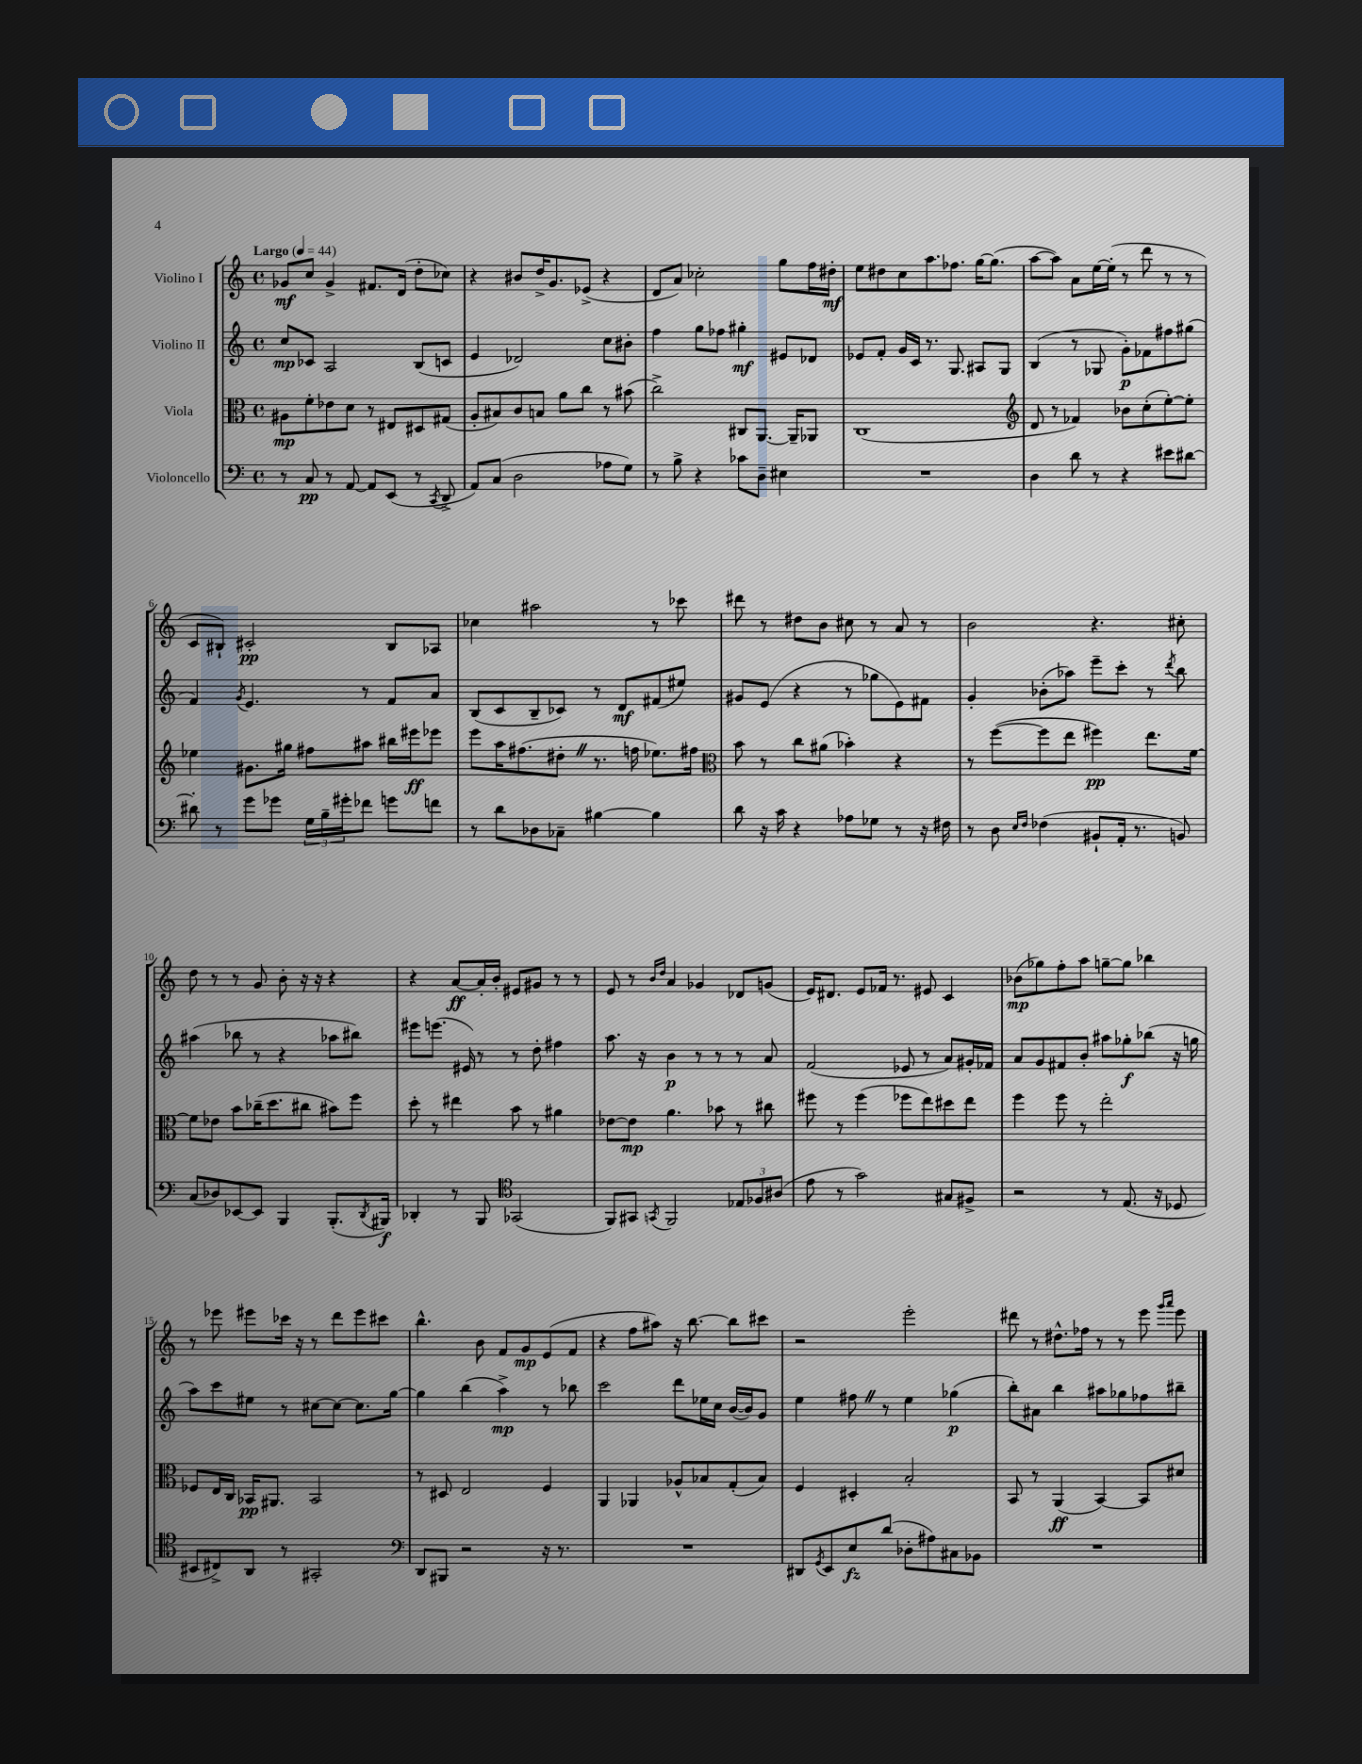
<<
\new StaffGroup <<
\new Staff = "s0" \with { instrumentName = "Violino I" } {
    \clef treble \key c \major \defaultTimeSignature \time 4/4 \tempo "Largo" 4 = 44
    ges'8\mf c''8 ges'4-> fis'8. d'16( d''8-. ces''8) |
    r4 bis'8 d''16-> g'8. ees'8->( r4 |
    d'8 a'8) ces''2-. g''8 f''16 dis''16-.\mf |
    e''8 dis''8 c''8 a''8. fes''8. g''16~ g''8.( |
    a''8~ a''8) a'8 e''16~ e''16-.( r8 d'''8 r8 r8 |
    c'8 bis8-!) cis'2-.\pp bis8 aes8 |
    ces''4 ais''2 r8 ces'''8 |
    dis'''8 r8 dis''8 b'8 cis''8 r8 a'8 r8 |
    b'2 r4. cis''8-. |
    d''8 r8 r8 g'8 b'8-. r16 r16 r4 |
    r4 a'8~\ff a'16-. b'16-. eis'8 gis'8 r8 r8 |
    e'8 r8 \grace { b'16 d''16 } a'4 ges'4 des'8 g'8( |
    e'16) dis'8. e'8 fes'16 r8. eis'8 c'4 |
    bes'8\mp( ges''8) f''8-. a''8 g''8~-- g''8 bes''4 |
    r8 ees'''8 eis'''8 ces'''16 r16 r8 d'''8 eis'''8 cis'''8 |
    b''4.-^ b'8 f'8 g'8\mp e'8( f'8 |
    r4 f''8 ais''8) r16 b''8.~ b''8 cis'''8 |
    r2 e'''2-. |
    dis'''8 r8 dis''8.-^ fes''16 r8 r8 e'''8 \grace { g'''16 a'''16 } e'''8 \bar "|." |
}
\new Staff = "s1" \with { instrumentName = "Violino II" } {
    \clef treble \key c \major \defaultTimeSignature \time 4/4
    c''8\mp ces'8 a2 b8( c'8 |
    e'4 des'2) c''8 bis'8-. |
    f''4 g''8 fes''8 gis''4-.\mf eis'8 des'8 |
    ees'8 f'8-. g'16 c'16 r8. g8. ais8 g8 |
    b4( r8 ges8 g'8-.\p) fes'8 fis''8 gis''8( |
    f'4) \acciaccatura { g'8 } e'4. r8 f'8 a'8 |
    b8( c'8 b8-- ces'8) r8 d'8\mf fis'8( eis''8) |
    gis'8 e'8( r4 r8 ges''8 e'8) fis'8 |
    g'4-. bes'8-.( aes''8) e'''8-- c'''8-. r8 \acciaccatura { d'''8 } b''8 |
    ais''4( bes''8 r8 r4 aes''8 bis''8) |
    eis'''8 e'''8.( eis'16) r8 r8 d''8-. fis''4 |
    a''8. r16 b'4\p r8 r8 r8 a'8 |
    f'2( ees'8 r8 a'8) gis'16-. fes'16 |
    a'8 g'8 fis'8 b'8-. ais''8 ges''8-.\f bes''8( r16 g''16 |
    a''8) c'''8 eis''8 r8 cis''8~ cis''8~ cis''8. g''16~ |
    g''4 b''4( a''4->\mp) r8 bes''8 |
    c'''2 d'''8 ees''16 c''16 b'16~( b'16) g'8 |
    e''4 fis''8 \once \override BreathingSign.text = \markup { \musicglyph "scripts.caesura.straight" } \breathe r8 e''4 ges''4\p( |
    b''8-.) ais'8 b''4 ais''8 ges''8 fes''8 bis''8-- \bar "|." |
}
\new Staff = "s2" \with { instrumentName = "Viola" } {
    \clef alto \key c \major \defaultTimeSignature \time 4/4
    ais8\mp f'8-. ees'8 d'8 r8 eis8 dis8 gis8( |
    a8-. bis8) c'8 b8 a'8 c''8 r8 bis'8( |
    c''2->) cis8 a,8.~ a,16-- aes,8 |
    c1( |
    \clef treble d'8 r8 fes'4) bes'8 c''8-.( e''8~-.) e''8-. |
    ees''4 gis'8. gis''16 fis''8 ais''8 bis''16 eis'''16\ff ees'''8 |
    e'''8 a''16 fis''8.( dis''8-. \once \override BreathingSign.text = \markup { \musicglyph "scripts.caesura.straight" } \breathe r8. f''16 ees''8.) fis''16 |
    \clef alto b'8 r8 c''8 ais'8( bes'4-.) r4 |
    r8 f''8~( f''8 e''8 fis''4\pp) e''8. f'16~ |
    f'8 ees'8 b'8 ces''16--( d''8. cis''8 bis'8) f''8 |
    d''8-. r8 eis''4 b'8 r8 ais'4 |
    ees'8~ ees'8\mp a'4. bes'8 r8 cis''8 |
    fis''8 r8 fis''4( fes''8 e''8) dis''8 e''8 |
    f''4 f''8 r8 e''2-. |
    fes8 e16 c16 bes,16\pp ais,8. bes,2 |
    r8 dis8 e2 f4 |
    a,4 aes,4 aes8-^ bes8 g8-.( bes8) |
    f4 dis4-. b2-. |
    b,8 r8 a,4\ff( b,4~) b,8 dis'8 \bar "|." |
}
\new Staff = "s3" \with { instrumentName = "Violoncello" } {
    \clef bass \key c \major \defaultTimeSignature \time 4/4
    r8 c8\pp r8 a,8~ a,8 e,8( r8 \acciaccatura { c,8 } d,8-> |
    a,8) c8( d2 aes8 g8) |
    r8 b8-> r4 ces'8 d8-- eis4 |
    R1 |
    d4 d'8 r8 r4 eis'8 dis'8~ |
    dis'8-. r8 g'8 ges'8 \tuplet 3/2 { g16 b16-- gis'16-. } fes'8 g'8 f'8 |
    r8 d'8 des8 ces8-- bis4~ bis4 |
    d'8 r16 c'16 r4 aes8 ges8 r8 r16 fis16 |
    r8 d8 \grace { e16 f16 } fes4( bis,8-! a,16-. r8. b,8) |
    c8( des8) ees,8~ ees,8 b,,4 b,,8.-.( \acciaccatura { d,8 } bis,,16\f) |
    des,4-. r8 b,,8 \clef tenor ges,2( |
    f,8) gis,8 \acciaccatura { g,8 } f,2 \tuplet 3/2 { ees8 fes8 ais8( } |
    e'8 r8 g'2) gis8 fis8-> |
    r2 r8 e8.( r16 des8 |
    bis,8 cis8->) a,8 r8 gis,2-. |
    \clef bass d,8 bis,,8 r2 r16 r8. |
    R1 |
    dis,8 \acciaccatura { g,8 } e,8 e8\fz d'8( des8-. ais8) cis8 bes,8 |
    R1 \bar "|." |
}
>>
>>
